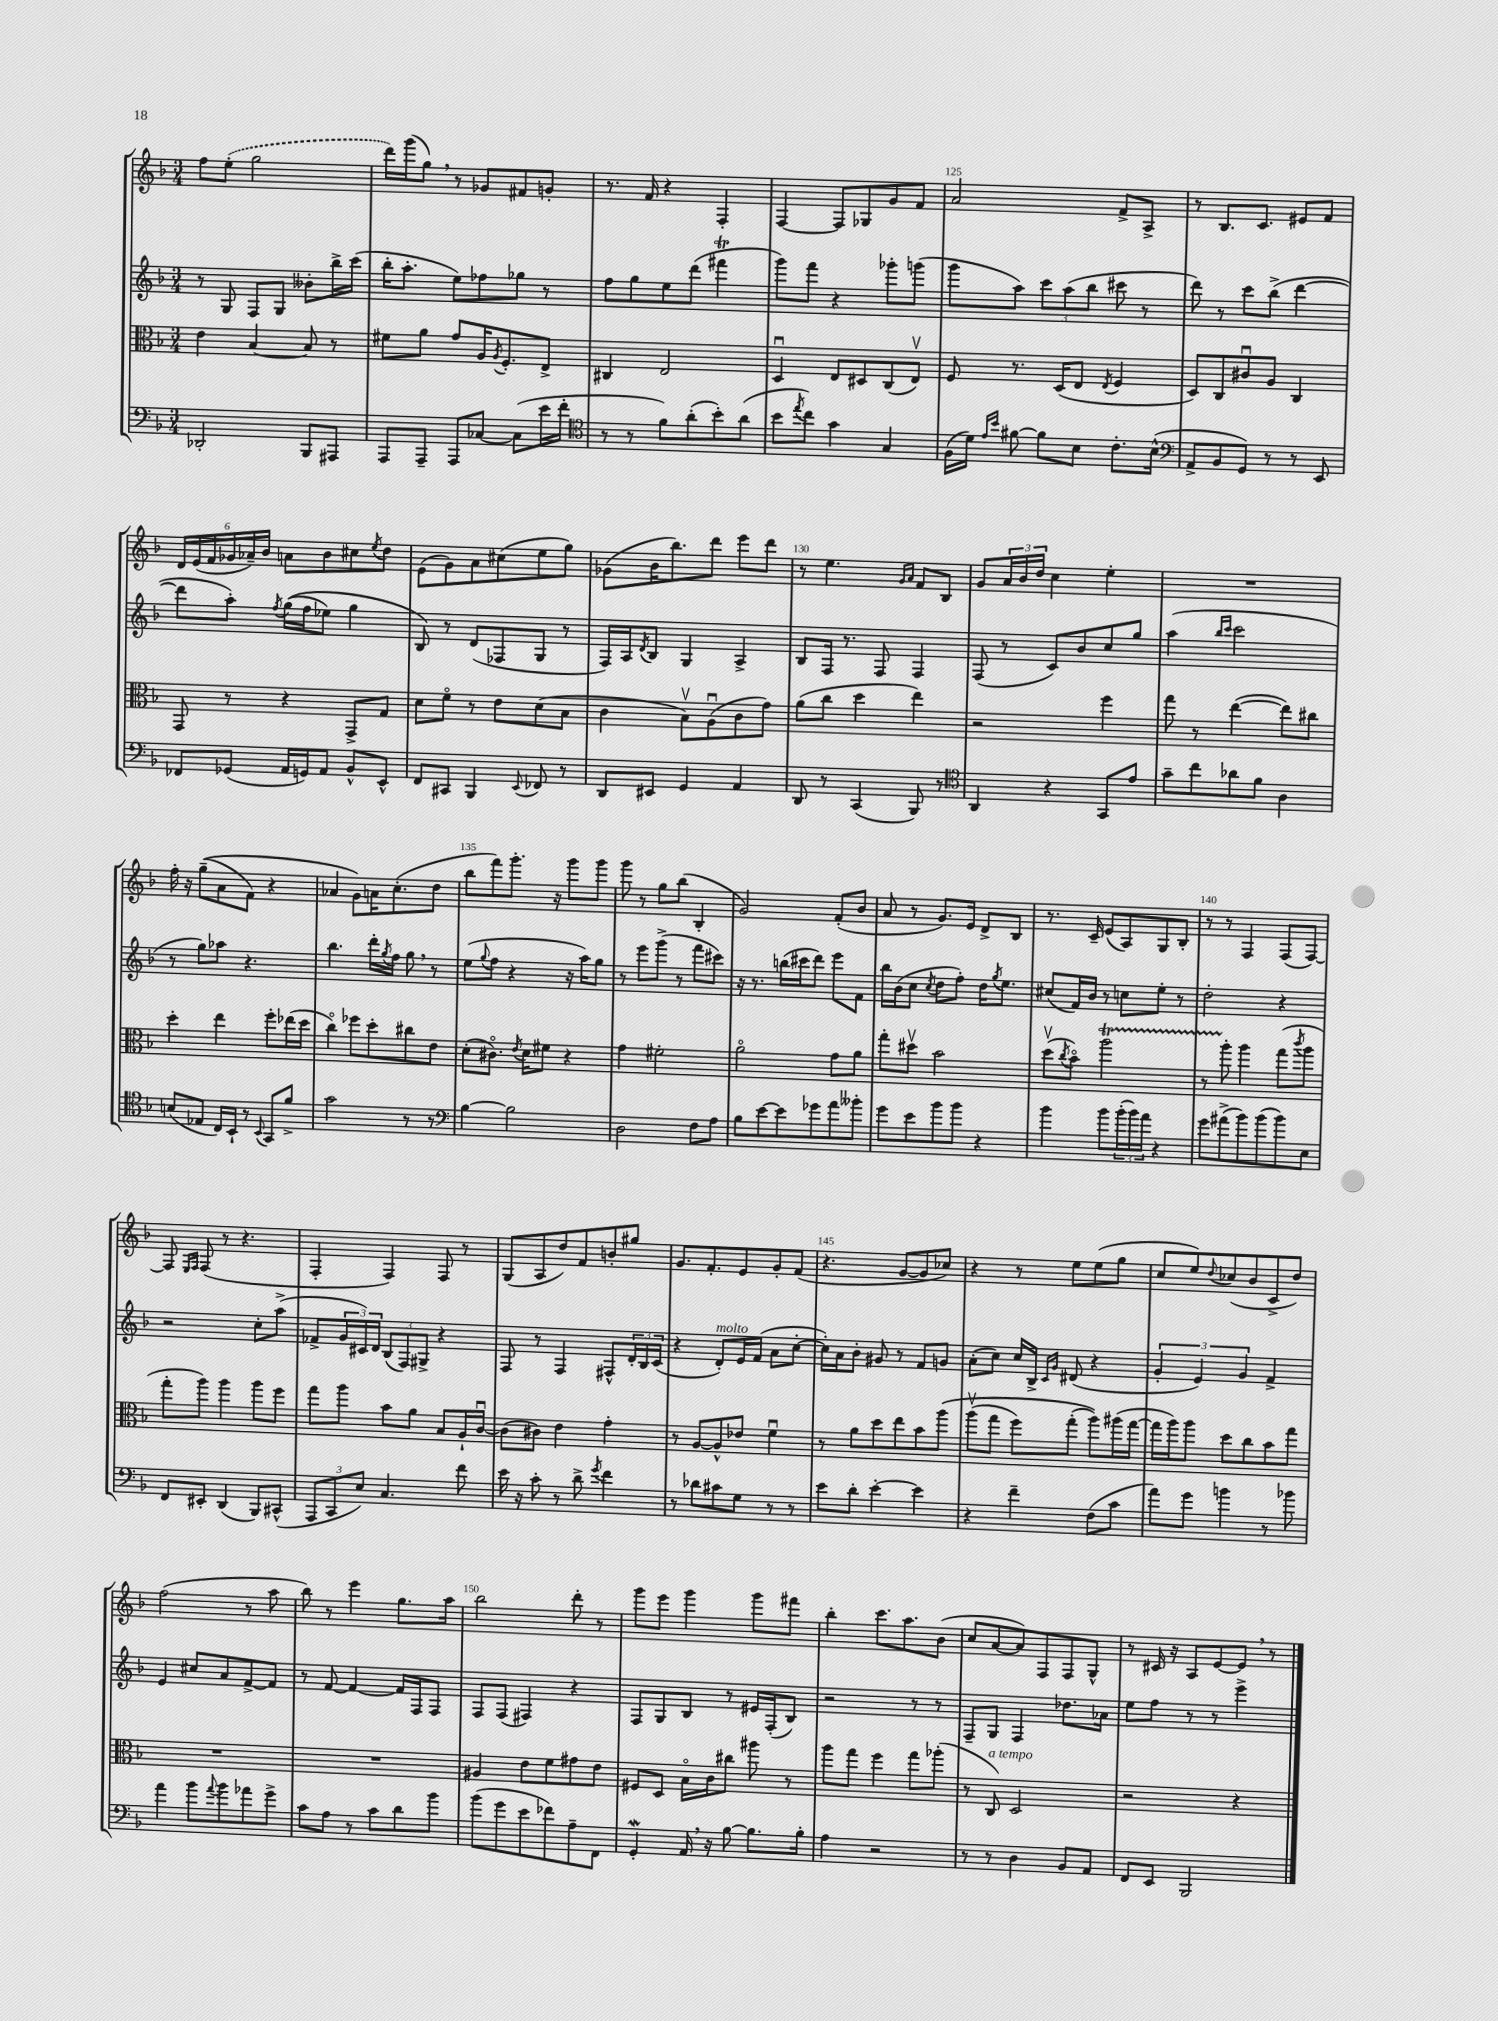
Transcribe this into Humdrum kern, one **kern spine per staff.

**kern	**kern	**kern	**kern
*staff4	*staff3	*staff2	*staff1
*clefF4	*clefC3	*clefG2	*clefG2
*k[b-]	*k[b-]	*k[b-]	*k[b-]
*M3/4	*M3/4	*M3/4	*M3/4
2DD-'	4e	8r	8ff
.	.	8G	(8ee'
.	[4B-	8F	2gg
.	.	8G	.
8BBB-	8B-]	8b--'	.
8AAA#	8r	16bb-^	.
.	.	(16ccc	.
=	=	=	=
8AAA	8f#	16bb-'	16ddd)
.	.	8.aa'	(16ggg
8AAA~	8a	.	8gg)
8AAA	8g	8ee)	8r
[8C-	16A	8ff-	8g-
.	8qA	.	.
.	8.F'	.	.
(8C-]	.	8gg-	8f#
16e	8E^	8r	8g'
16f'	.	.	.
=	=	=	=
*clefC4	*	*	*
8r	4C#	8ff	8.r
8r	.	8gg	.
.	.	.	16f
8f)	2E	8ee	4r
(8a'	.	(8ddd	.
8b-')	.	4fff#	4F'
(8a	.	.	.
=	=	=	=
8b-	4Du	8ggg)	[4F
8qee	.	.	.
8cc)	.	8fff	.
4g	8E	4r	8F]
.	8D#	.	8G-
4G	(8C	8ggg-'	8g
.	8Ev)	(8ggg	8f
=	=	=	=
(16F	8F	8ggg	2a
16d)	.	.	.
16qqe	.	.	.
16qqb-	.	.	.
[8f#	8.r	8aa)	.
8f#]	.	12ccc	.
.	(16D	.	.
.	.	(12aa	.
8B-	8E	.	.
.	.	12bb-	.
.	8qE	.	.
8.c'	4F	8ccc#	8f^
.	.	8r	8A^
(16B-^^	.	.	.
=	=	=	=
*clefF4	*	*	*
8AA^	8D)	8ddd)	8r
8BB-	8C	8r	8.B-
8GG)	8c#u	8ccc	.
.	.	.	8.c
8r	8A	(8bb-^	.
8r	4C	[4ddd	8e#
8EE	.	.	8f
=	=	=	=
8FF-	8GG	8ddd]	24d
.	.	.	(24e
.	.	.	24f
(8GG-	8r	8aa')	24g-
.	.	.	24a-~)
.	.	.	24b-
.	.	8qff	.
16AA	4r	&((16gg	8a
16GG)	.	16ff	.
8AA	.	8ee-)	8b-
8BB-^^	8GG^	4gg	8cc#
.	.	.	8qee
8EE^^	8G	.	8dd
=	=	=	=
8FF	8d	8B-&)	(8e
8CC#	8fo	8r	8g)
4BBB-	8r	(8d	8a
.	8e	8F-	(8cc#
8qqEE	.	.	.
8FF-	(8d	8G	8ee
8r	8B-	8r	8gg)
=	=	=	=
8DD	4c	16F)	(8g-
.	.	16A	.
.	.	8qd	.
8EE#	.	8B-	16b-
.	.	.	8.bb-)
4GG	8B-v)	4G	.
.	(8Au	.	8ddd
4AA	8c	4A^	8eee
.	8g)	.	8ddd
=	=	=	=
8DD	(8a	8B-	8r
8r	8cc	16F	4.ee
.	.	8.r	.
(4CC	4dd	.	.
.	.	8F	.
.	.	.	16qqg
.	.	.	16qqa
8BBB-)	4ee)	4F	8f
8r	.	.	8B-
=	=	=	=
*clefC4	*	*	*
4AA	2r	(8F	8g
.	.	8r	24a
.	.	.	24b-
.	.	.	24dd
4r	.	8c)	4cc
.	.	8b-	.
8GG	4ff	8cc	4ee'
8e	.	8gg	.
=	=	=	=
8g~	8gg	(4aa	2.r
8cc	8r	.	.
.	.	16qqbb-	.
.	.	16qqccc	.
8a-	([4ee	2ccc	.
8f	.	.	.
4A	8ee])	.	.
.	8cc#	.	.
=	=	=	=
(8B	4dd'	8r	16ff'
.	.	.	16r
8E-	.	8gg)	&((8gg~
16C)	4ee	8aa-	8a
16BB-`	.	.	.
8r	.	4.r	8f)
8qqBB-	.	.	.
8GG	8ff'	.	4r
8f^	(16ee-	.	.
.	16dd	.	.
=	=	=	=
2g	4cco)	4.bb-	4a-
.	8ff-	.	8g&)
.	8dd'	16ddd'	16a
.	.	8qgg	.
.	.	16ff	(8.cc'
8r	8cc#	8gg	.
8r	8e	8r	8dd
=	=	=	=
*clefF4	*	*	*
[4B-	(8d'	(8ee	8bb-
.	.	8qqgg	.
.	8.c#o)	8ff	8fff)
2B-]	.	4r	8.ggg'
.	8qe	.	.
.	16d	.	.
.	8f#	.	.
.	.	.	16r
.	4r	16r	8ggg
.	.	16aa)	.
.	.	8gg	8ggg
=	=	=	=
2D	4g	8r	8ggg
.	.	8eee	8r
.	2f#'	(8ggg^	8gg
.	.	8r	(8bb-
8F	.	8fff	4B-'
8A	.	8ccc#)	.
=	=	=	=
8B-	2ao	16r	2g)
.	.	8.r	.
[8e	.	.	.
8e]	.	(16bb	.
.	.	16ccc#	.
8g-	.	8ddd)	.
8a	8g	8eee	(8f'
8b--'	8a	8f	8b-
=	=	=	=
8g	8gg'	16bb-	8a
.	.	(16b-	.
8e	8dd#v	8cc	8r
.	.	8qcc	.
8b-	2b-	8dd	8.g)
8b-	.	8ff')	.
.	.	.	16e
4r	.	16dd	8d^
.	.	8qgg	.
.	.	8.ee	.
.	.	.	8B-
=	=	=	=
4b-	(8ddv	(8cc#	8.r
.	8qcc	.	.
.	8b-o)	16f)	.
.	.	16b-	16c~
8b-	2aa	8r	(8e
(24b-'	.	8cc	8A)
24b-)	.	.	.
24a	.	.	.
4r	.	8ee'	8G
.	.	8r	8B-'
=	=	=	=
8g	8r	2dd'	8r
(8a#^	8aa'	.	8r
8b-)	4aa	.	4F
(8b-	.	.	.
8b-)	(8gg	4r	(8F
.	8qccc	.	.
8E	8aa	.	[8F)
=	=	=	=
8FF	8gg'	2r	8F]
.	.	.	16qqE
.	.	.	16qqF
8EE#'	8aa)	.	(8F
(4DD	4aa	.	8r
.	.	.	4.r
8BBB-)	8aa	8cc'	.
(8CC#^^	8ff	(8aa^	.
=	=	=	=
12AAA	8gg	8f-^	4F'
12CC	.	.	.
.	8aa	24g	.
12E)	.	24c#)	.
.	.	24d	.
4.C	8b-	(12B-	4F)
.	.	12F)	.
.	8a	.	.
.	.	12G#^	.
.	8B-	4r	8F
8f	16A`	.	8r
.	[16cu	.	.
=	=	=	=
16e	(8c]	8F	(8G
16r	.	.	.
8c'	8c#)	8r	8A
8r	4e	4F	8dd)
8d^	.	.	8f
8qg	.	.	.
4f	4g'	8F#^^	8b'
.	.	24d'	8gg#
.	.	24B-	.
.	.	(24c	.
=	=	=	=
8r	8r	4r	8.g
8d-	[8A	.	.
.	.	.	8.f'
8c#	8A^^]	8d')	.
8G	8e-	16e	8e
.	.	(16f	.
8r	4fu	8a	8g'
8r	.	[8cc'	(8f
=	=	=	=
8e	8r	16cc'])	4.r
.	.	16a	.
8d'	8a	8b-'	.
[4e'	8dd	8g#	.
.	8ee	8r	[8g
4e]	8b-	8f	8g]
.	&(8aa	8g	8cc-)
=	=	=	=
4r	(8aav	(8a'	4r
.	8gg	8cc)	.
4f~	8ff)	16cc	8r
.	.	16B-^	.
.	.	16qqc	.
.	.	16qqg	.
.	(8gg'	(8d#	8ee
(8F	8aa)&)	4r	(8ee
8c	(16aa#	.	8gg
.	[16gg	.	.
=	=	=	=
8a)	16gg]	6g'	8cc
.	16aa)	.	.
8g	8aa	.	8ee)
.	.	6e)	.
.	.	.	8qqdd
4b	8dd	.	(8cc-
.	.	6g	.
.	8cc	.	8b-
8r	8b-	4f^	8c^
8b-	8gg	.	8dd)
=	=	=	=
4a	2.r	4e	(2ff
8b-	.	8cc#	.
8qqa	.	.	.
8b-	.	8a	.
8a-	.	[8f^	8r
8g^	.	8f]	8aa
=	=	=	=
8c	2.r	8r	8bb-)
8A	.	[8f	8r
8r	.	4f_	4eee
8c	.	.	.
8d	.	16f]	8.gg
.	.	16F	.
8b-	.	8F	.
.	.	.	16aa
=	=	=	=
(8b-	4A#	8F	2bb-
8g	.	(8F	.
8e	8e	4F#)	.
8f-)	8f	.	.
8A~	8g#	4r	8ddd'
8FF	8e	.	8r
=	=	=	=
4GG'	8F#	8F	8ggg
.	8D	8G	8eee
16AA	16B-o	8B-	4ggg
16r	16c	.	.
[8B-	8cc#	8r	.
8.B-]	8aa#	16e#	8ggg
.	.	(16F'	.
.	8r	8B-)	8fff#
16B-'	.	.	.
=	=	=	=
4A	8aa	2r	4bb-'
.	8gg	.	.
2r	4ff	.	8.ccc
.	.	.	8.aa
.	8gg	8r	.
.	(8aa-'	8r	(8b-
=	=	=	=
8r	8r	8F~	8cc
8r	8C)	8G	[8a
4D	2D	4F	8a])
.	.	.	8F
8BB-	.	8.dd-	8F
8AA	.	.	8G^^
.	.	16a-	.
=	=	=	=
8FF	2r	8ee	8r
8EE	.	8ff	16c#
.	.	.	16r
2BBB-	.	8r	8A
.	.	8r	[8e
.	4r	4eee^	8e]
.	.	.	8r
==	==	==	==
*-	*-	*-	*-
